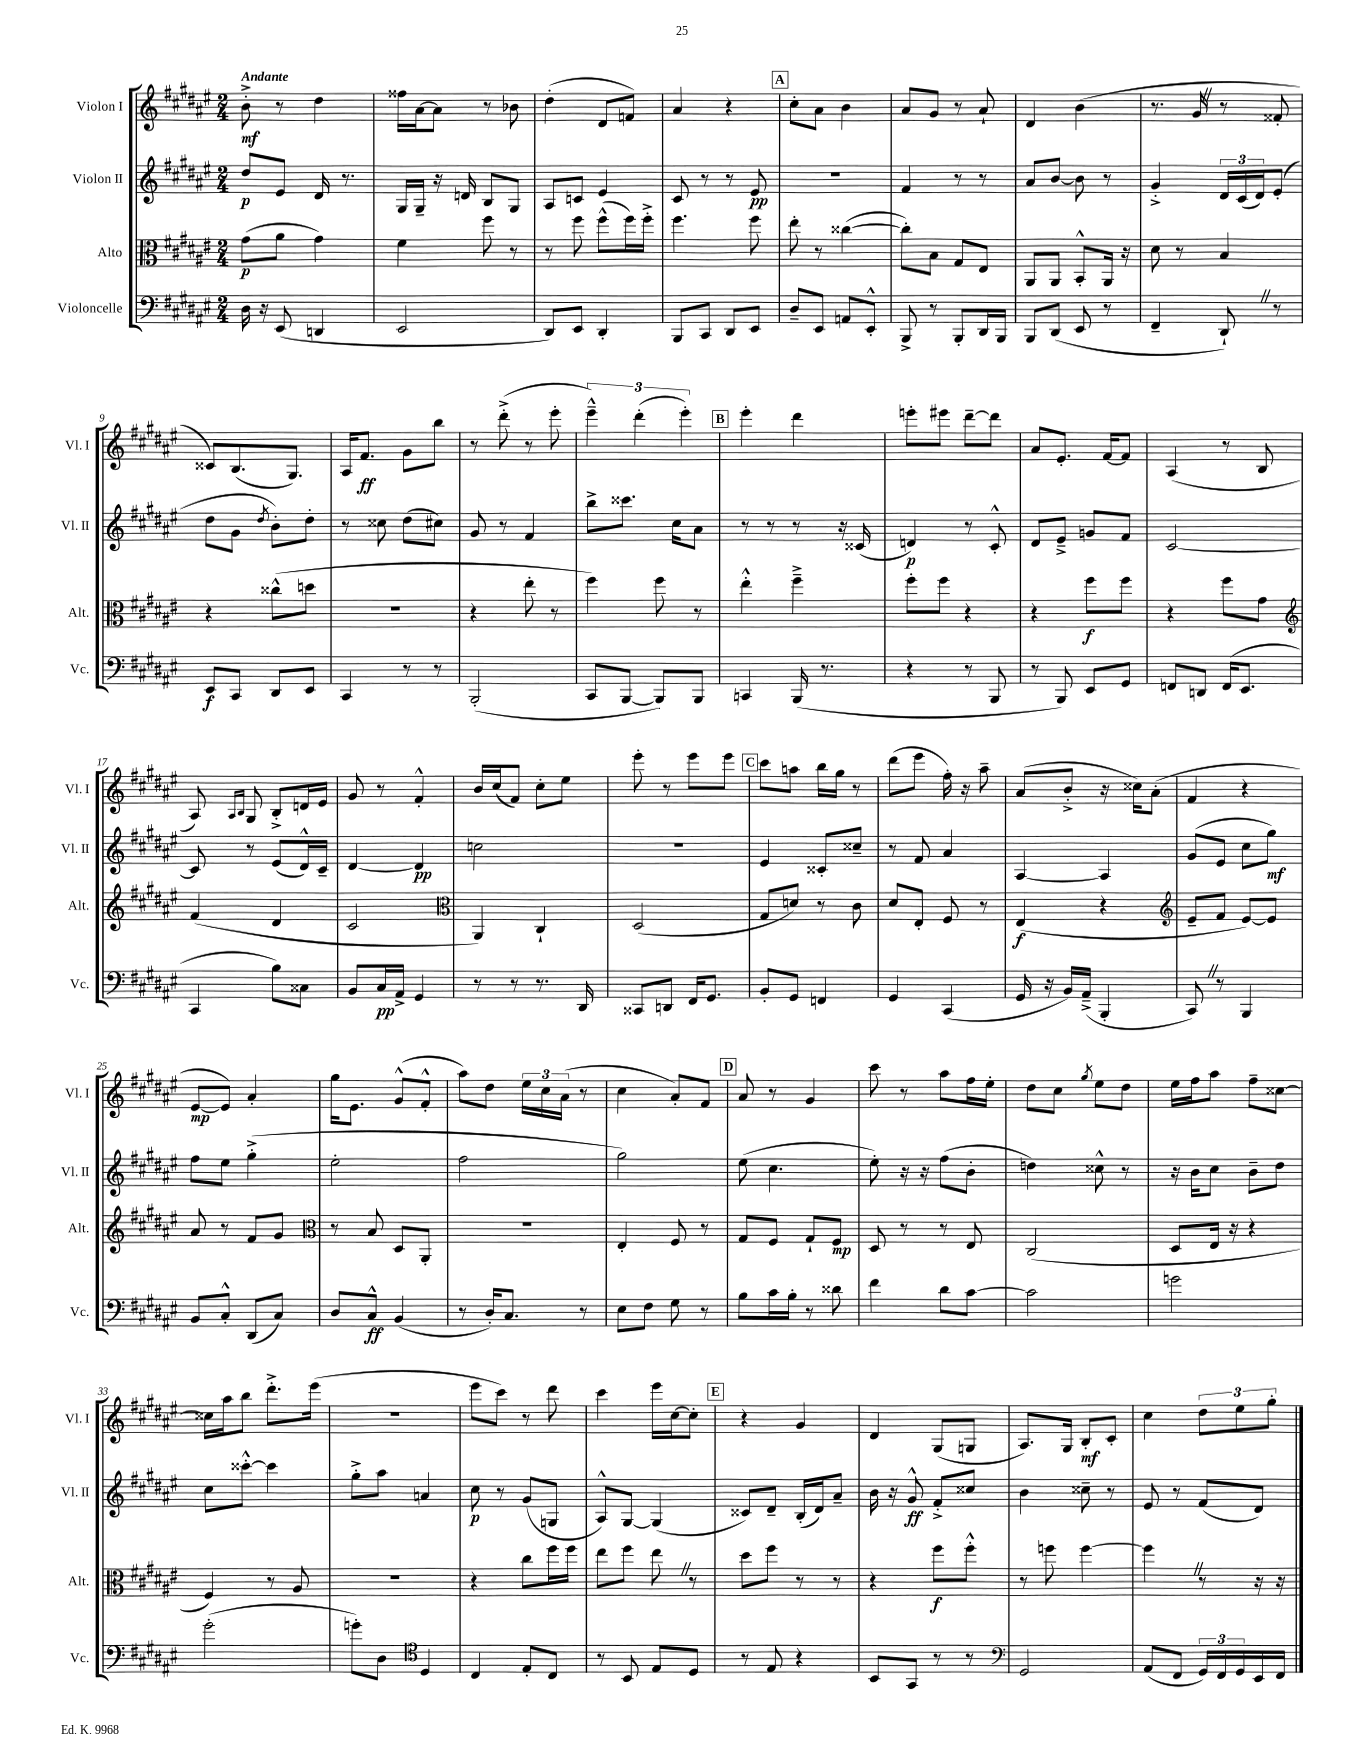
<<
\new StaffGroup <<
\new Staff = "s0" \with { instrumentName = "Violon I" shortInstrumentName = "Vl. I" } {
    \clef treble \key fis \major \numericTimeSignature \time 2/4 \tempo "Andante"
    b'8-.->\mf r8 dis''4 |
    fisis''16 ais'16~ ais'8 r8 bes'8 |
    dis''4-.( dis'8 f'8) |
    ais'4 r4 |
    \mark \markup { \box "A" } cis''8-. ais'8 b'4 |
    ais'8 gis'8 r8 ais'8-! |
    dis'4 b'4( |
    r8. gis'16 \once \override BreathingSign.text = \markup { \musicglyph "scripts.caesura.straight" } \breathe r8 fisis'8-. |
    cisis'8) b8.( gis8.) |
    ais16 fis'8.\ff gis'8 b''8 |
    r8 dis'''8-.->( r8 eis'''8-. |
    \tuplet 3/2 { eis'''4---^) dis'''4-.( eis'''4-.) } |
    \mark \markup { \box "B" } eis'''4-. dis'''4 |
    e'''8-. eis'''8 dis'''8~-- dis'''8 |
    ais'8 eis'8.-. fis'16~ fis'8 |
    ais4( r8 b8 |
    ais8) \grace { ais16 b16 } gis8 b8-.-> d'16 eis'16 |
    gis'8 r8 fis'4-.-^ |
    b'16 cis''16( fis'8) cis''8-. eis''8 |
    eis'''8-. r8 eis'''8 eis'''8 |
    \mark \markup { \box "C" } cis'''8 a''8 b''16 gis''16 r8 |
    dis'''8( eis'''8 fis''16-.) r16 ais''8-- |
    ais'8( b'8-.-> r16 cisis''16) ais'8-.( |
    fis'4 r4 |
    eis'8~\mp eis'8) ais'4-. |
    gis''16 eis'8. gis'8-^( fis'8-.-^ |
    ais''8) dis''8 \tuplet 3/2 { eis''16 cis''16 ais'16( } r8 |
    cis''4 ais'8-.) fis'8 |
    \mark \markup { \box "D" } ais'8 r8 gis'4 |
    cis'''8 r8 ais''8 fis''16 eis''16-. |
    dis''8 cis''8 \acciaccatura { gis''8 } eis''8 dis''8 |
    eis''16 fis''16 ais''8 fis''8-- cisis''8~ |
    cisis''16 ais''16 b''8 dis'''8.-.-> eis'''16( |
    R2 |
    eis'''8 cis'''8) r8 dis'''8 |
    cis'''4 eis'''16 cis''16~ cis''8-. |
    \mark \markup { \box "E" } r4 gis'4 |
    dis'4 gis8( g8 |
    ais8.) gis16 b8-.\mf cis'8-. |
    cis''4 \tuplet 3/2 { dis''8 eis''8 gis''8-. } \bar "|." |
}
\new Staff = "s1" \with { instrumentName = "Violon II" shortInstrumentName = "Vl. II" } {
    \clef treble \key fis \major \numericTimeSignature \time 2/4
    dis''8\p eis'8 dis'16 r8. |
    gis16 gis16-- r16 d'16 b8 gis8 |
    ais8 c'8 eis'4 |
    cis'8 r8 r8 eis'8\pp |
    \mark \markup { \box "A" } r2 |
    fis'4 r8 r8 |
    ais'8 b'8~ b'8 r8 |
    gis'4-.-> \tuplet 3/2 { dis'16 cis'16( dis'16) } eis'8-.( |
    dis''8 gis'8 \acciaccatura { dis''8 } b'8-.) dis''8-. |
    r8 cisis''8 dis''8( cis''8) |
    gis'8 r8 fis'4 |
    b''8-> cisis'''8. cis''16 ais'8 |
    \mark \markup { \box "B" } r8 r8 r8 r16 cisis'16( |
    d'4\p) r8 cis'8-.-^ |
    dis'8 eis'8---> g'8 fis'8 |
    cis'2~ |
    cis'8 r8 eis'8( dis'16-^) cis'16-- |
    dis'4~ dis'4\pp |
    c''2 |
    R2 |
    \mark \markup { \box "C" } eis'4 cisis'8-. cisis''8-- |
    r8 fis'8 ais'4 |
    ais4~ ais4 |
    gis'8( eis'8 cis''8 gis''8\mf) |
    fis''8 eis''8 gis''4-.->( |
    eis''2-. |
    fis''2 |
    gis''2) |
    \mark \markup { \box "D" } eis''8( cis''4. |
    eis''8-.) r16 r16 fis''8( b'8-. |
    d''4) cisis''8-^ r8 |
    r16 b'16 cis''8 b'8-- dis''8 |
    cis''8 cisis'''8~-.-^ cisis'''4 |
    gis''8-.-> ais''8 a'4 |
    cis''8\p r8 gis'8( g8 |
    ais8-^) gis8~ gis4( |
    \mark \markup { \box "E" } cisis'8) dis'8-- b16-.( dis'16) ais'8-- |
    b'16 r16 gis'8-^\ff fis'8-.-> cisis''8 |
    b'4 cisis''8-- r8 |
    eis'8 r8 fis'8( dis'8) \bar "|." |
}
\new Staff = "s2" \with { instrumentName = "Alto" shortInstrumentName = "Alt." } {
    \clef alto \key fis \major \numericTimeSignature \time 2/4
    gis'8\p( ais'8 gis'4) |
    fis'4 fis''8 r8 |
    r8 fis''8 fis''8-^( fis''16) fis''16-.-> |
    fis''4. fis''8 |
    \mark \markup { \box "A" } eis''8-. r8 cisis''4~( |
    cisis''8-.) b8 gis8 eis8 |
    ais,8 ais,8 b,8-.-^ ais,16 r16 |
    dis'8 r8 b4 |
    r4 cisis''8-^( d''8 |
    r2 |
    r4 eis''8-. r8 |
    fis''4) fis''8 r8 |
    \mark \markup { \box "B" } eis''4-.-^ fis''4---> |
    fis''8-. fis''8 r4 |
    r4 fis''8\f fis''8 |
    r4 fis''8 gis'8 |
    \clef treble fis'4( dis'4 |
    cis'2 |
    \clef alto ais,4) cis4-! |
    dis2( |
    \mark \markup { \box "C" } gis8 d'8) r8 cis'8 |
    dis'8 eis8-. fis8 r8 |
    eis4\f( r4 |
    \clef treble eis'8-- fis'8 eis'8~) eis'8 |
    ais'8 r8 fis'8 gis'8 |
    \clef alto r8 b8 dis8 ais,8-. |
    r2 |
    eis4-. fis8 r8 |
    \mark \markup { \box "D" } gis8 fis8 gis8-! fis8\mp |
    dis8 r8 r8 eis8 |
    cis2( |
    dis8 eis16 r16 r4 |
    fis4) r8 ais8 |
    R2 |
    r4 cis''8 fis''16 fis''16 |
    eis''8 fis''8 eis''8 \once \override BreathingSign.text = \markup { \musicglyph "scripts.caesura.straight" } \breathe r8 |
    \mark \markup { \box "E" } dis''8 fis''8 r8 r8 |
    r4 fis''8\f fis''8-.-^ |
    r8 f''8 f''4~ |
    f''4 \once \override BreathingSign.text = \markup { \musicglyph "scripts.caesura.straight" } \breathe r8 r16 r16 \bar "|." |
}
\new Staff = "s3" \with { instrumentName = "Violoncelle" shortInstrumentName = "Vc." } {
    \clef bass \key fis \major \numericTimeSignature \time 2/4
    dis16 r16 eis,8( d,4 |
    eis,2 |
    dis,8) eis,8 dis,4-. |
    b,,8 cis,8 dis,8 eis,8 |
    \mark \markup { \box "A" } dis8-- eis,8 a,8 eis,8-.-^ |
    b,,8-> r8 b,,8-. dis,16 b,,16 |
    b,,8 dis,8( eis,8 r8 |
    fis,4-- dis,8-!) \once \override BreathingSign.text = \markup { \musicglyph "scripts.caesura.straight" } \breathe r8 |
    eis,8\f cis,8 dis,8 eis,8 |
    cis,4 r8 r8 |
    b,,2-.( |
    cis,8 b,,8~ b,,8) b,,8 |
    \mark \markup { \box "B" } c,4 b,,16( r8. |
    r4 r8 b,,8 |
    r8 b,,8) eis,8 gis,8 |
    f,8 d,8 f,16( eis,8. |
    cis,4 b8) cisis8 |
    b,8 cis16\pp ais,16-> gis,4 |
    r8 r8 r8. dis,16 |
    cisis,8 d,8 fis,16 gis,8. |
    \mark \markup { \box "C" } b,8-. gis,8 f,4 |
    gis,4 cis,4( |
    gis,16 r16 b,16) ais,16--->( b,,4-. |
    cis,8) \once \override BreathingSign.text = \markup { \musicglyph "scripts.caesura.straight" } \breathe r8 b,,4 |
    b,8 cis8-.-^ dis,8( cis8) |
    dis8 cis8-^\ff b,4( |
    r8 dis16-.) cis8. r8 |
    eis8 fis8 gis8 r8 |
    \mark \markup { \box "D" } b8 cis'16 b16-. r8 disis'8 |
    fis'4 dis'8 cis'8~ |
    cis'2 |
    g'2 |
    gis'2-.( |
    g'8-.) dis8 \clef tenor dis4 |
    cis4 eis8-. cis8 |
    r8 b,8 eis8 dis8 |
    \mark \markup { \box "E" } r8 eis8 r4 |
    b,8 gis,8 r8 r8 |
    \clef bass gis,2 |
    ais,8( fis,8 \tuplet 3/2 { gis,16) fis,16 gis,16 } eis,16 fis,16 \bar "|." |
}
>>
>>
